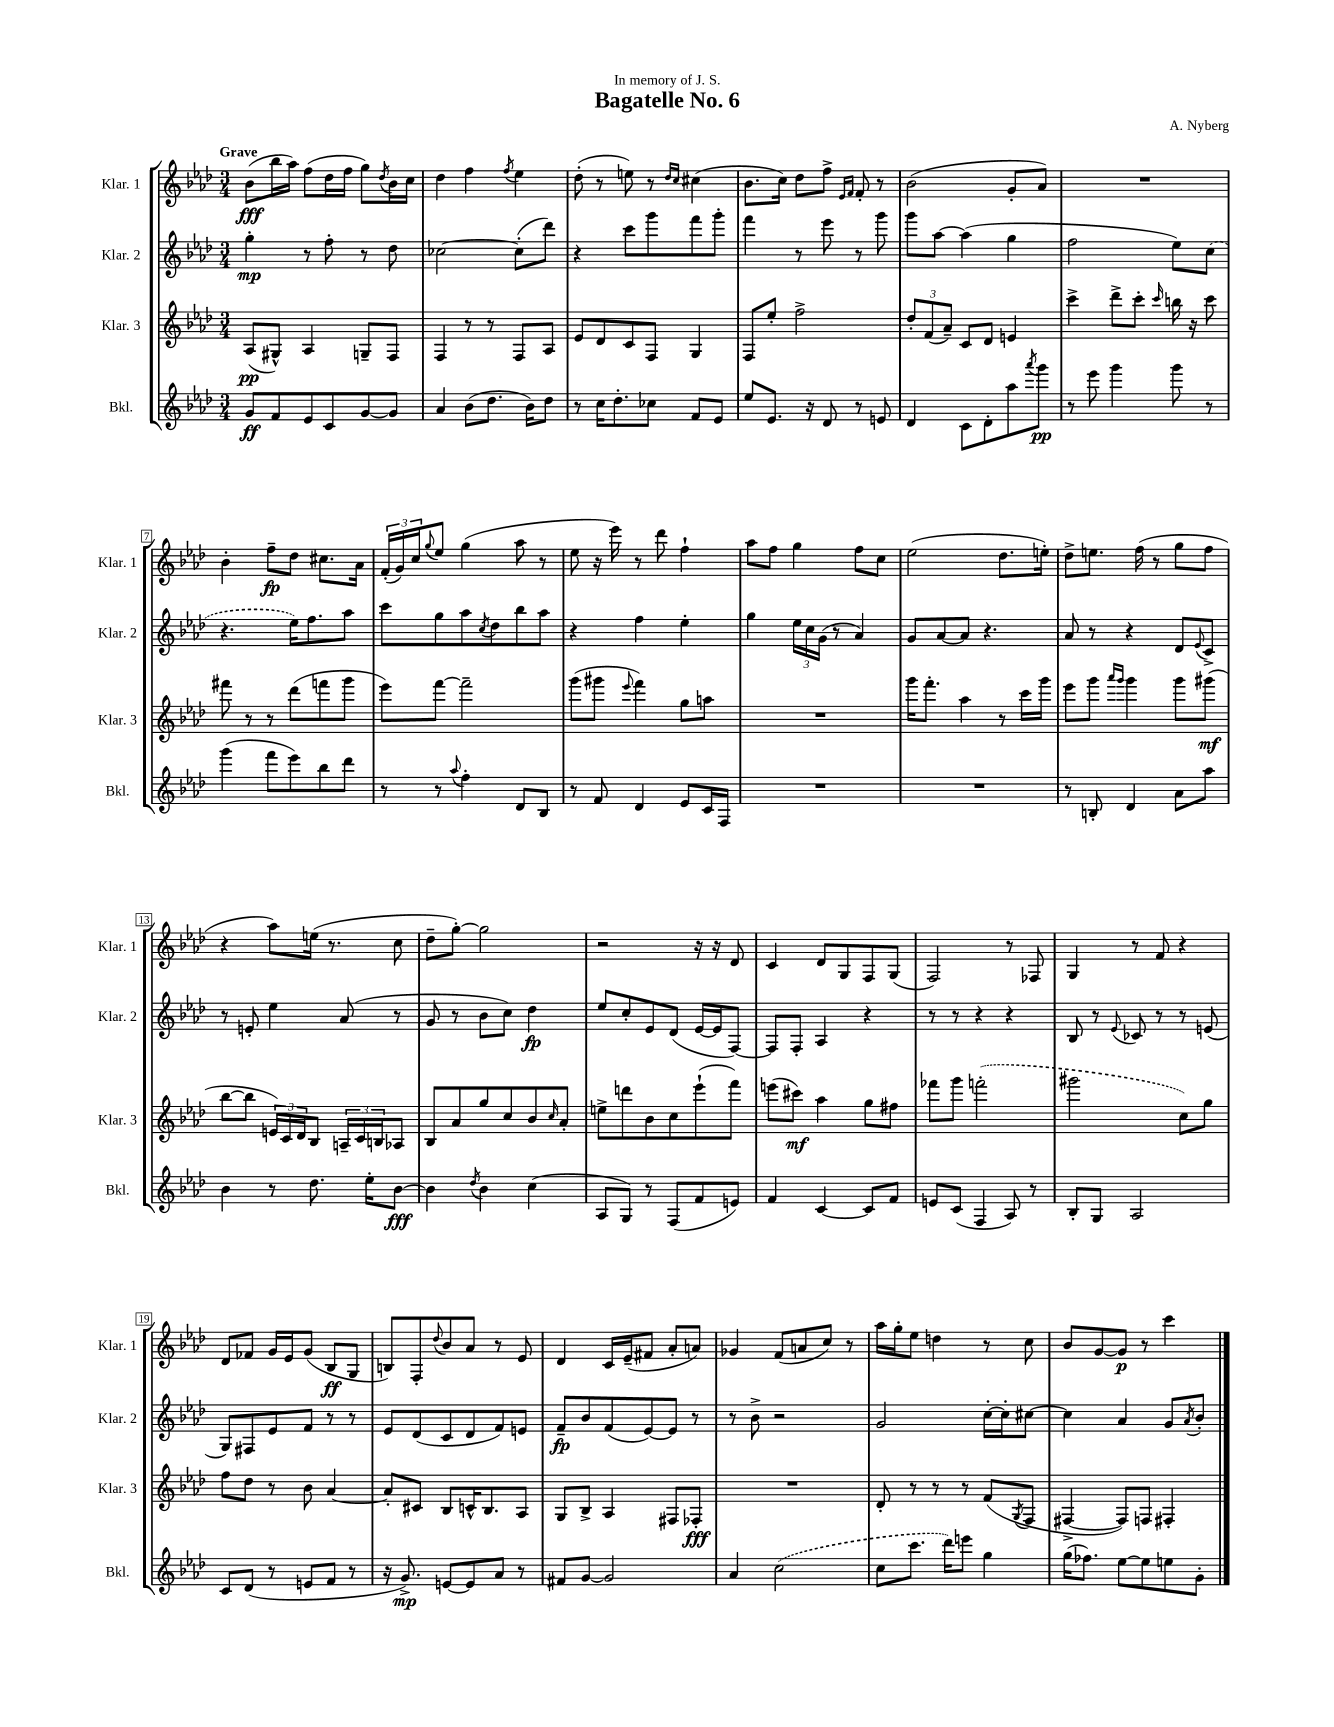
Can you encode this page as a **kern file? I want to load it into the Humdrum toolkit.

**kern	**dynam	**kern	**dynam	**kern	**dynam	**kern	**dynam
*part4	*part4	*part3	*part3	*part2	*part2	*part1	*part1
*staff4	*staff4	*staff3	*staff3	*staff2	*staff2	*staff1	*staff1
*I"Bkl.	*	*I"Klar. 3	*	*I"Klar. 2	*	*I"Klar. 1	*
*I'Bkl.	*	*I'Klar. 3	*	*I'Klar. 2	*	*I'Klar. 1	*
*clefG2	*	*clefG2	*	*clefG2	*	*clefG2	*
*k[b-e-a-d-]	*	*k[b-e-a-d-]	*	*k[b-e-a-d-]	*	*k[b-e-a-d-]	*
*M3/4	*	*M3/4	*	*M3/4	*	*M3/4	*
=1	=1	=1	=1	=1	=1	=1	=1
!	!	!	!	!	!	!LO:TX:a:B:t=Grave	!
8g/L	ff	(8A-/L	pp	4gg'\	mp	(8b-\L	fff
8f/	.	8G#X^^/J)	.	.	.	16bb-\L	.
.	.	.	.	.	.	16aa-\JJ)	.
8e-/	.	4A-/	.	8r	.	(8ff\L	.
8c/	.	.	.	8ff'\	.	16dd-\L	.
.	.	.	.	.	.	16ff\JJ	.
[8g/	.	8Gn~/L	.	8r	.	8gg\L)	.
.	.	.	.	.	.	8qdd-/	.
8g/J]	.	8F/J	.	8dd-\	.	16b-\L	.
.	.	.	.	.	.	16cc\JJ	.
=2	=2	=2	=2	=2	=2	=2	=2
4a-/	.	4F/	.	[2cc-X\	.	4dd-\	.
(8b-\L	.	8r	.	.	.	4ff\	.
8.dd-\J	.	8r	.	.	.	.	.
.	.	.	.	.	.	8qff/	.
.	.	8F/L	.	(8cc-'\L]	.	4ee-\	.
16b-\KL)	.	.	.	.	.	.	.
8dd-\J	.	8A-/J	.	8ddd-\J)	.	.	.
=3	=3	=3	=3	=3	=3	=3	=3
8r	.	8e-/L	.	4r	.	(8dd-'\	.
16cc\KL	.	8d-/	.	.	.	8r	.
8.dd-'\	.	.	.	.	.	.	.
.	.	8c/	.	8ccc\L	.	8een\)	.
8cc-X\J	.	8F/J	.	8ggg\	.	8r	.
.	.	.	.	.	.	16qqdd-/LL	.
.	.	.	.	.	.	16qqcc/JJ	.
8f/L	.	4G/	.	8fff\	.	(4cc#X\	.
8e-/J	.	.	.	8ggg'\J	.	.	.
=4	=4	=4	=4	=4	=4	=4	=4
8ee-/L	.	8F/L	.	4fff\	.	8.b-\L	.
8.e-/J	.	8ee-'/J	.	.	.	.	.
.	.	.	.	.	.	16cc\Jk)	.
.	.	2ff^\	.	8r	.	8dd-\L	.
16r	.	.	.	.	.	.	.
8d-/	.	.	.	8eee-\	.	8ff^\J	.
.	.	.	.	.	.	16qqe-/LL	.
.	.	.	.	.	.	16qqf/JJ	.
8r	.	.	.	8r	.	8f'/	.
8en/	.	.	.	8ggg\	.	8r	.
=5	=5	=5	=5	=5	=5	=5	=5
4d-/	.	12dd-'/L	.	8ggg\L	.	(2b-\	.
.	.	(12f/	.	.	.	.	.
.	.	.	.	[8aa-\J	.	.	.
.	.	12a-~/J)	.	.	.	.	.
8c\L	.	8c/L	.	(4aa-\]	.	.	.
8d-'\	.	8d-/J	.	.	.	.	.
8aa-\	.	4en/	.	4gg\	.	8g'/L	.
8qaaa-/	.	.	.	.	.	.	.
8ggg\J	pp	.	.	.	.	8a-/J)	.
=6	=6	=6	=6	=6	=6	=6	=6
8r	.	4ccc^\	.	2ff\	.	2.r	.
8eee-\	.	.	.	.	.	.	.
4ggg\	.	8ddd-^\L	.	.	.	.	.
.	.	8ccc'\J	.	.	.	.	.
.	.	16qqccc/	.	.	.	.	.
8ggg\	.	16bbn\	.	8ee-\L)	.	.	.
.	.	16r	.	.	.	.	.
8r	.	8ccc\	.	(8cc\J	.	.	.
!!LO:LB:g=z
=7	=7	=7	=7	=7	=7	=7	=7
(4ggg\	.	8fff#X\	.	4.r	.	4b-'\	.
.	.	8r	.	.	.	.	.
8fff\L	.	8r	.	.	.	8ff~\L	fp
8eee-\)	.	(8ddd-\L	.	16ee-\KL)	.	8dd-\J	.
.	.	.	.	8.ff\	.	.	.
8bb-\	.	8fffn\	.	.	.	8.cc#X\L	.
8ddd-\J	.	8ggg\J	.	8aa-\J	.	.	.
.	.	.	.	.	.	16a-\Jk	.
=8	=8	=8	=8	=8	=8	=8	=8
8r	.	8eee-\L)	.	8ccc\L	.	(24f'/LL	.
.	.	.	.	.	.	24g/)	.
.	.	.	.	.	.	24cc/J	.
.	.	.	.	.	.	8qqgg/	.
8r	.	[8fff\J	.	8gg\	.	8ee-/J	.
8qqaa-/	.	.	.	.	.	.	.
4ff'\	.	2fff~\]	.	8aa-\	.	(4gg\	.
.	.	.	.	8qcc/	.	.	.
.	.	.	.	8dd-\	.	.	.
8d-/L	.	.	.	8bb-\	.	8aa-\	.
8B-/J	.	.	.	8aa-\J	.	8r	.
=9	=9	=9	=9	=9	=9	=9	=9
8r	.	(8ggg\L	.	4r	.	8ee-\	.
8f/	.	8ggg#X\J	.	.	.	16r	.
.	.	.	.	.	.	16eee-\)	.
.	.	8qqeee-/	.	.	.	.	.
4d-/	.	4fff\)	.	4ff\	.	8r	.
.	.	.	.	.	.	8ddd-\	.
8e-/L	.	8gg\L	.	4ee-'\	.	4ff`\	.
16c/L	.	8aan\J	.	.	.	.	.
16F/JJ	.	.	.	.	.	.	.
=10	=10	=10	=10	=10	=10	=10	=10
2.r	.	2.r	.	4gg\	.	8aa-\L	.
.	.	.	.	.	.	8ff\J	.
.	.	.	.	24ee-\LL	.	4gg\	.
.	.	.	.	24cc\	.	.	.
.	.	.	.	(24g\JJ	.	.	.
.	.	.	.	8r	.	.	.
.	.	.	.	4a-/)	.	8ff\L	.
.	.	.	.	.	.	8cc\J	.
=11	=11	=11	=11	=11	=11	=11	=11
2.r	.	16ggg\KL	.	8g/L	.	(2ee-\	.
.	.	8.fff'\J	.	.	.	.	.
.	.	.	.	[8a-/	.	.	.
.	.	4aa-\	.	8a-/J]	.	.	.
.	.	.	.	4.r	.	.	.
.	.	8r	.	.	.	8.dd-\L	.
.	.	16ccc\LL	.	.	.	.	.
.	.	16ggg\JJ	.	.	.	16een'\Jk)	.
=12	=12	=12	=12	=12	=12	=12	=12
8r	.	8eee-\L	.	8a-/	.	8dd-^\L	.
8Bn'/	.	8ggg\J	.	8r	.	8.een\J	.
.	.	16qqaaa-/LL	.	.	.	.	.
.	.	16qqggg/JJ	.	.	.	.	.
4d-/	.	4ggg\	.	4r	.	.	.
.	.	.	.	.	.	(16ff\	.
.	.	.	.	.	.	8r	.
8a-\L	.	8ggg\L	.	8d-/L	.	8gg\L	.
.	.	.	.	8qqe-/	.	.	.
8aa-\J	.	(8ggg#X\J	mf	8c^/J	.	8ff\J	.
!!LO:LB:g=z
=13	=13	=13	=13	=13	=13	=13	=13
4b-\	.	[8bb-\L	.	8r	.	4r	.
.	.	8bb-\J]	.	8en'/	.	.	.
8r	.	24en/LL)	.	4ee-\	.	8aa-\L)	.
.	.	24c/	.	.	.	.	.
.	.	24d-/J	.	.	.	.	.
8.dd-\	.	8B-/J	.	.	.	(16een\Jk	.
.	.	.	.	.	.	8.r	.
.	.	24An~/LL	.	(8a-/	.	.	.
.	.	24c/	.	.	.	.	.
16ee-'\KL	.	.	.	.	.	.	.
.	.	24Bn/J	.	.	.	.	.
[8b-\J	fff	8A-X/J	.	8r	.	8cc\	.
=14	=14	=14	=14	=14	=14	=14	=14
4b-\]	.	8B-/L	.	8g/	.	8dd-~\L	.
.	.	8a-/	.	8r	.	[8gg'\J)	.
8qdd-/	.	.	.	.	.	.	.
4b-\	.	8gg/	.	8b-\L	.	2gg\]	.
.	.	8cc/	.	8cc\J)	.	.	.
(4cc\	.	8b-/	.	4dd-\	fp	.	.
.	.	16qqcc/	.	.	.	.	.
.	.	8a-'/J	.	.	.	.	.
=15	=15	=15	=15	=15	=15	=15	=15
8A-/L	.	8een^\L	.	8ee-/L	.	2r	.
8G/J)	.	8dddn\	.	8cc'/	.	.	.
8r	.	8b-\	.	8e-/	.	.	.
(8F/L	.	8cc\	.	(8d-/J	.	.	.
8f/	.	(8eee-`\	.	[16e-/LL	.	16r	.
.	.	.	.	16e-/J]	.	16r	.
8en/J)	.	8fff\J)	.	[8F/J)	.	8d-/	.
=16	=16	=16	=16	=16	=16	=16	=16
4f/	.	(8eeen\L	.	8F/L]	.	4c/	.
.	.	8ccc#X\J)	mf	8F'/J	.	.	.
[4c/	.	4aa-\	.	4A-/	.	8d-/L	.
.	.	.	.	.	.	8G/	.
8c/L]	.	8gg\L	.	4r	.	8F/	.
8f/J	.	8ff#X\J	.	.	.	(8G/J	.
=17	=17	=17	=17	=17	=17	=17	=17
8en/L	.	8fff-X\L	.	8r	.	2F/)	.
(8c/J	.	8ggg\J	.	8r	.	.	.
4F/	.	(2fffn'\	.	4r	.	.	.
8A-/)	.	.	.	4r	.	8r	.
8r	.	.	.	.	.	8F-X/	.
=18	=18	=18	=18	=18	=18	=18	=18
8B-'/L	.	2ggg#X\	.	8B-/	.	4G/	.
8G/J	.	.	.	8r	.	.	.
.	.	.	.	8qqe-/	.	.	.
2A-/	.	.	.	8c-X/	.	8r	.
.	.	.	.	8r	.	8f/	.
.	.	8cc\L)	.	8r	.	4r	.
.	.	8gg\J	.	(8en/	.	.	.
!!LO:LB:g=z
=19	=19	=19	=19	=19	=19	=19	=19
8c/L	.	8ff\L	.	8G/L)	.	8d-/L	.
(8d-/J	.	8dd-\J	.	8F#X/	.	8f-X/J	.
8r	.	8r	.	8e-/	.	16g/LL	.
.	.	.	.	.	.	16e-/J	.
8en/L	.	8b-\	.	8f/J	.	(8g/J	.
8f/J	.	[4a-/	.	8r	.	8B-/L	ff
8r	.	.	.	8r	.	8G/J	.
=20	=20	=20	=20	=20	=20	=20	=20
16r	.	8a-'/L]	.	8e-/L	.	8Bn/L)	.
8.g^/)	mp	.	.	.	.	.	.
.	.	8c#X/J	.	(8d-/	.	8F'/	.
.	.	.	.	.	.	8qqdd-/	.
[8en/L	.	8B-/L	.	8c/	.	8b-/	.
8e/]	.	16cn^^/K	.	8d-/	.	8a-/J	.
.	.	8.B-/	.	.	.	.	.
8a-/J	.	.	.	8f/)	.	8r	.
8r	.	8A-/J	.	8en/J	.	8e-/	.
=21	=21	=21	=21	=21	=21	=21	=21
8f#X/L	.	8G/L	.	8f~/L	fp	4d-/	.
[8g/J	.	8B-^/J	.	8b-/	.	.	.
2g/]	.	4A-/	.	(8f/	.	16c/LL	.
.	.	.	.	.	.	(16e-~/J	.
.	.	.	.	[8e-/)	.	8f#X/J	.
.	.	8F#X/L	.	8e-/J]	.	8a-'/L	.
.	.	8F-X'/J	fff	8r	.	8an/J)	.
=22	=22	=22	=22	=22	=22	=22	=22
4a-/	.	2.r	.	8r	.	4g-X/	.
.	.	.	.	8b-^\	.	.	.
(2cc\	.	.	.	2r	.	(8f/L	.
.	.	.	.	.	.	8an/	.
.	.	.	.	.	.	8cc/J)	.
.	.	.	.	.	.	8r	.
=23	=23	=23	=23	=23	=23	=23	=23
8cc\L	.	8d-'/	.	2g/	.	16aa-\LL	.
.	.	.	.	.	.	16gg'\J	.
8.ccc\J	.	8r	.	.	.	8ee-\J	.
.	.	8r	.	.	.	4ddn\	.
16ddd-\KL)	.	.	.	.	.	.	.
8eeen\J	.	8r	.	.	.	.	.
4gg\	.	(8f/L	.	[16cc'\LL	.	8r	.
.	.	.	.	16cc'\J]	.	.	.
.	.	8qG/	.	.	.	.	.
.	.	8F/J	.	[8cc#X\J	.	8cc\	.
=24	=24	=24	=24	=24	=24	=24	=24
(16gg\KL	.	[4F#X^/	.	4cc#\]	.	8b-/L	.
8.ff-X\J)	.	.	.	.	.	.	.
.	.	.	.	.	.	[8g/	.
[8ee-\L	.	8F#/L])	.	4a-/	.	8g/J]	p
8ee-\]	.	8Fn/J	.	.	.	8r	.
8een\	.	4F#X'/	.	8g/L	.	4ccc\	.
.	.	.	.	8qa-/	.	.	.
8g'\J	.	.	.	8b-'/J	.	.	.
==	==	==	==	==	==	==	==
*-	*-	*-	*-	*-	*-	*-	*-
